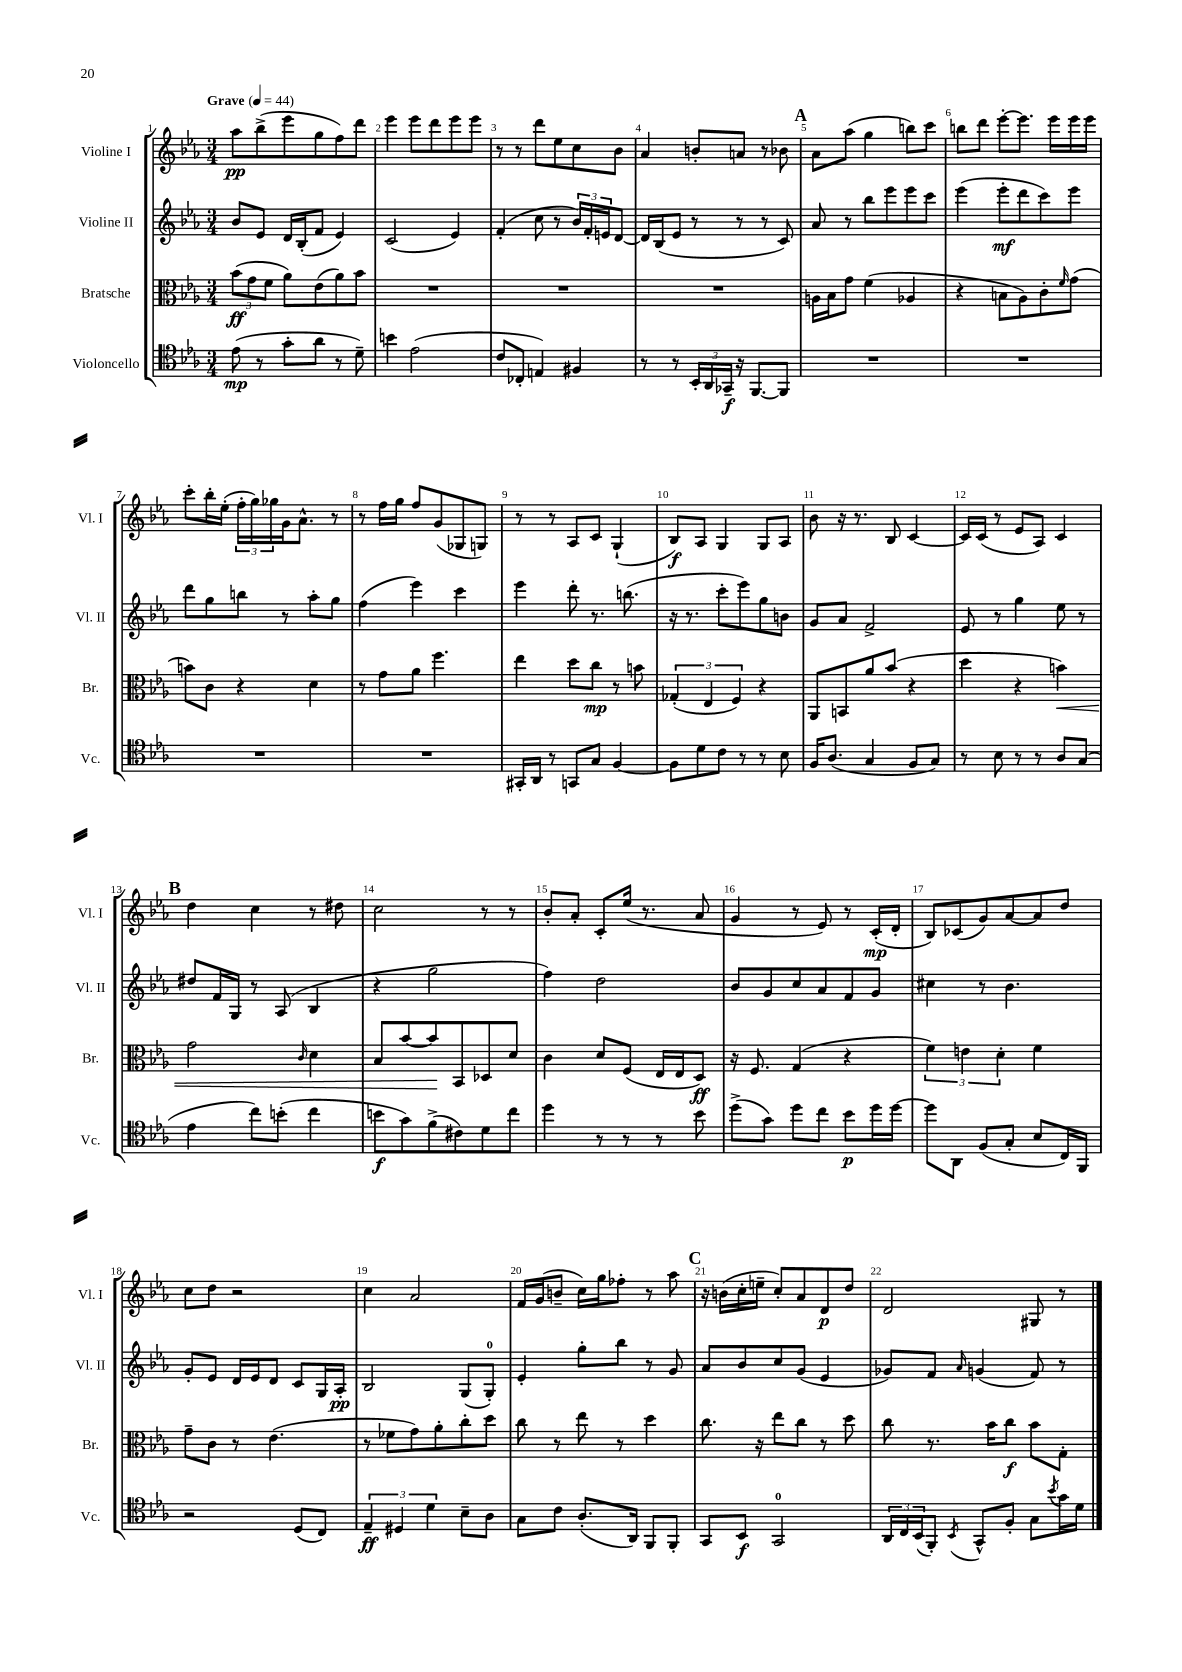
<<
\new StaffGroup <<
\new Staff = "s0" \with { instrumentName = "Violine I" shortInstrumentName = "Vl. I" } {
    \clef treble \key ees \major \numericTimeSignature \time 3/4 \tempo "Grave" 4 = 44
    aes''8\pp bes''8->( ees'''8 g''8 f''8) d'''8 |
    ees'''4 ees'''8 d'''8 ees'''8 ees'''8 |
    r8 r8 d'''8 ees''8 c''8 bes'8 |
    aes'4 b'8-. a'8 r8 bes'8 |
    \mark \markup { \bold "A" } aes'8 aes''8( g''4 b''8) c'''8 |
    b''8 d'''8 ees'''8~-. ees'''8. ees'''16 ees'''16 ees'''16 |
    c'''8-. bes''16-. ees''16-.( \tuplet 3/2 { f''16-. g''16) ges''16 } g'16 aes'8.-^ r8 |
    r8 f''16 g''16 f''8 g'8( ges8 g8) |
    r8 r8 aes8 c'8 g4-!( |
    bes8\f) aes8 g4 g8 aes8 |
    bes'8 r16 r8. bes8 c'4~ |
    c'16 c'16( r8 ees'8 aes8) c'4 |
    \mark \markup { \bold "B" } d''4 c''4 r8 dis''8 |
    c''2 r8 r8 |
    bes'8-. aes'8-. c'8-. ees''16( r8. aes'8 |
    g'4 r8 ees'8) r8 c'16-.\mp( d'16-. |
    bes8) ces'8( g'8) aes'8~ aes'8 d''8 |
    c''8 d''8 r2 |
    c''4 aes'2 |
    f'16 g'16( b'8-- c''16) g''16 fes''8-. r8 aes''8 |
    \mark \markup { \bold "C" } r16 b'16( c''16-. e''16-- c''8-.) aes'8 d'8\p d''8 |
    d'2 gis8 r8 \bar "|." |
}
\new Staff = "s1" \with { instrumentName = "Violine II" shortInstrumentName = "Vl. II" } {
    \clef treble \key ees \major \numericTimeSignature \time 3/4
    bes'8 ees'8 d'16 bes16-.( f'8 ees'4) |
    c'2( ees'4) |
    f'4-.( c''8 r8 \tuplet 3/2 { bes'16) f'16-. e'16 } d'8~ |
    d'16 bes16( ees'8 r8 r8 r8 c'8) |
    \mark \markup { \bold "A" } aes'8 r8 bes''8 ees'''8 ees'''8 c'''8 |
    ees'''4( ees'''8-.\mf d'''8 c'''8) ees'''8 |
    d'''8 g''8 b''8 r8 aes''8-. g''8 |
    f''4( ees'''4) c'''4 |
    ees'''4 d'''8-. r8. b''8.( |
    r16 r8. c'''8-. ees'''8) g''8 b'8 |
    g'8 aes'8 f'2-> |
    ees'8 r8 g''4 ees''8 r8 |
    \mark \markup { \bold "B" } dis''8 f'16 g16 r8 aes8( bes4 |
    r4 g''2 |
    f''4) d''2 |
    bes'8 g'8 c''8 aes'8 f'8 g'8 |
    cis''4 r8 bes'4. |
    g'8-. ees'8 d'16 ees'16 d'8 c'8 g16 aes16-.\pp |
    bes2 g8( g8-0-.) |
    ees'4-. g''8-. bes''8 r8 g'8 |
    \mark \markup { \bold "C" } aes'8 bes'8 c''8 g'8( ees'4 |
    ges'8) f'8 \grace { aes'16 } g'4( f'8) r8 \bar "|." |
}
\new Staff = "s2" \with { instrumentName = "Bratsche" shortInstrumentName = "Br." } {
    \clef alto \key ees \major \numericTimeSignature \time 3/4
    \tuplet 3/2 { bes'8\ff( g'8 f'8 } aes'8) ees'8( aes'8) bes'8 |
    R2. |
    R2. |
    R2. |
    \mark \markup { \bold "A" } a16 bes16 g'8 f'4( aes4 |
    r4 b8 aes8) c'8-. \grace { f'16 } g'8( |
    b'8) c'8 r4 d'4 |
    r8 g'8 aes'8 f''4. |
    ees''4 d''8 c''8\mp r8 b'8 |
    \tuplet 3/2 { ges4-.( ees4 f4) } r4 |
    aes,8 b,8 aes'8 bes'8( r4 |
    d''4 r4 b'4\<) |
    \mark \markup { \bold "B" } g'2 \grace { c'16 } d'4 |
    bes8 bes'8~ bes'8\! bes,8 des8 d'8 |
    c'4 d'8 f8( ees16 ees16 d8\ff) |
    r16 f8. g4( r4 |
    \tuplet 3/2 { f'4) e'4 d'4-. } f'4 |
    g'8-- c'8 r8 ees'4.( |
    r8 fes'8 g'8) aes'8-. c''8-. d''8 |
    c''8 r8 ees''8 r8 d''4 |
    \mark \markup { \bold "C" } c''8. r16 ees''8 c''8 r8 d''8 |
    c''8 r8. bes'16 c''8\f bes'8 g8-. \bar "|." |
}
\new Staff = "s3" \with { instrumentName = "Violoncello" shortInstrumentName = "Vc." } {
    \clef tenor \key ees \major \numericTimeSignature \time 3/4
    ees'8\mp( r8 g'8-. aes'8 r8 d'8--) |
    b'4 ees'2( |
    c'8 ces8-. e4) fis4 |
    r8 r8 \tuplet 3/2 { bes,16-. aes,16 ges,16--\f } r16 f,8.~ f,8 |
    \mark \markup { \bold "A" } R2. |
    R2. |
    R2. |
    R2. |
    gis,16-. aes,16 r8 g,8 g8 f4~ |
    f8 d'8 c'8 r8 r8 bes8 |
    f16 aes8.( g4 f8 g8) |
    r8 bes8 r8 r8 aes8 g8( |
    \mark \markup { \bold "B" } ees'4 c''8) b'8-.( c''4 |
    b'8\f g'8) f'8->( cis'8) d'8 c''8 |
    d''4 r8 r8 r8 bes'8 |
    d''8->( g'8) d''8 c''8 bes'8\p d''16 d''16~ |
    d''8 aes,8 f8( g8-. bes8 c16) f,16 |
    r2 d8( c8) |
    \tuplet 3/2 { ees4--\ff dis4 d'4 } bes8-- aes8 |
    g8 c'8 aes8.-.( aes,16) f,8 f,8-. |
    \mark \markup { \bold "C" } g,8 bes,8\f g,2-0 |
    \tuplet 3/2 { aes,16 c16 bes,16( } f,8-.) \acciaccatura { bes,8 } g,8-^ f8-. g8 \acciaccatura { bes'8 } g'16 d'16 \bar "|." |
}
>>
>>
\layout { \context { \Score \override BarNumber.break-visibility = ##(#f #t #t) barNumberVisibility = #all-bar-numbers-visible } }
